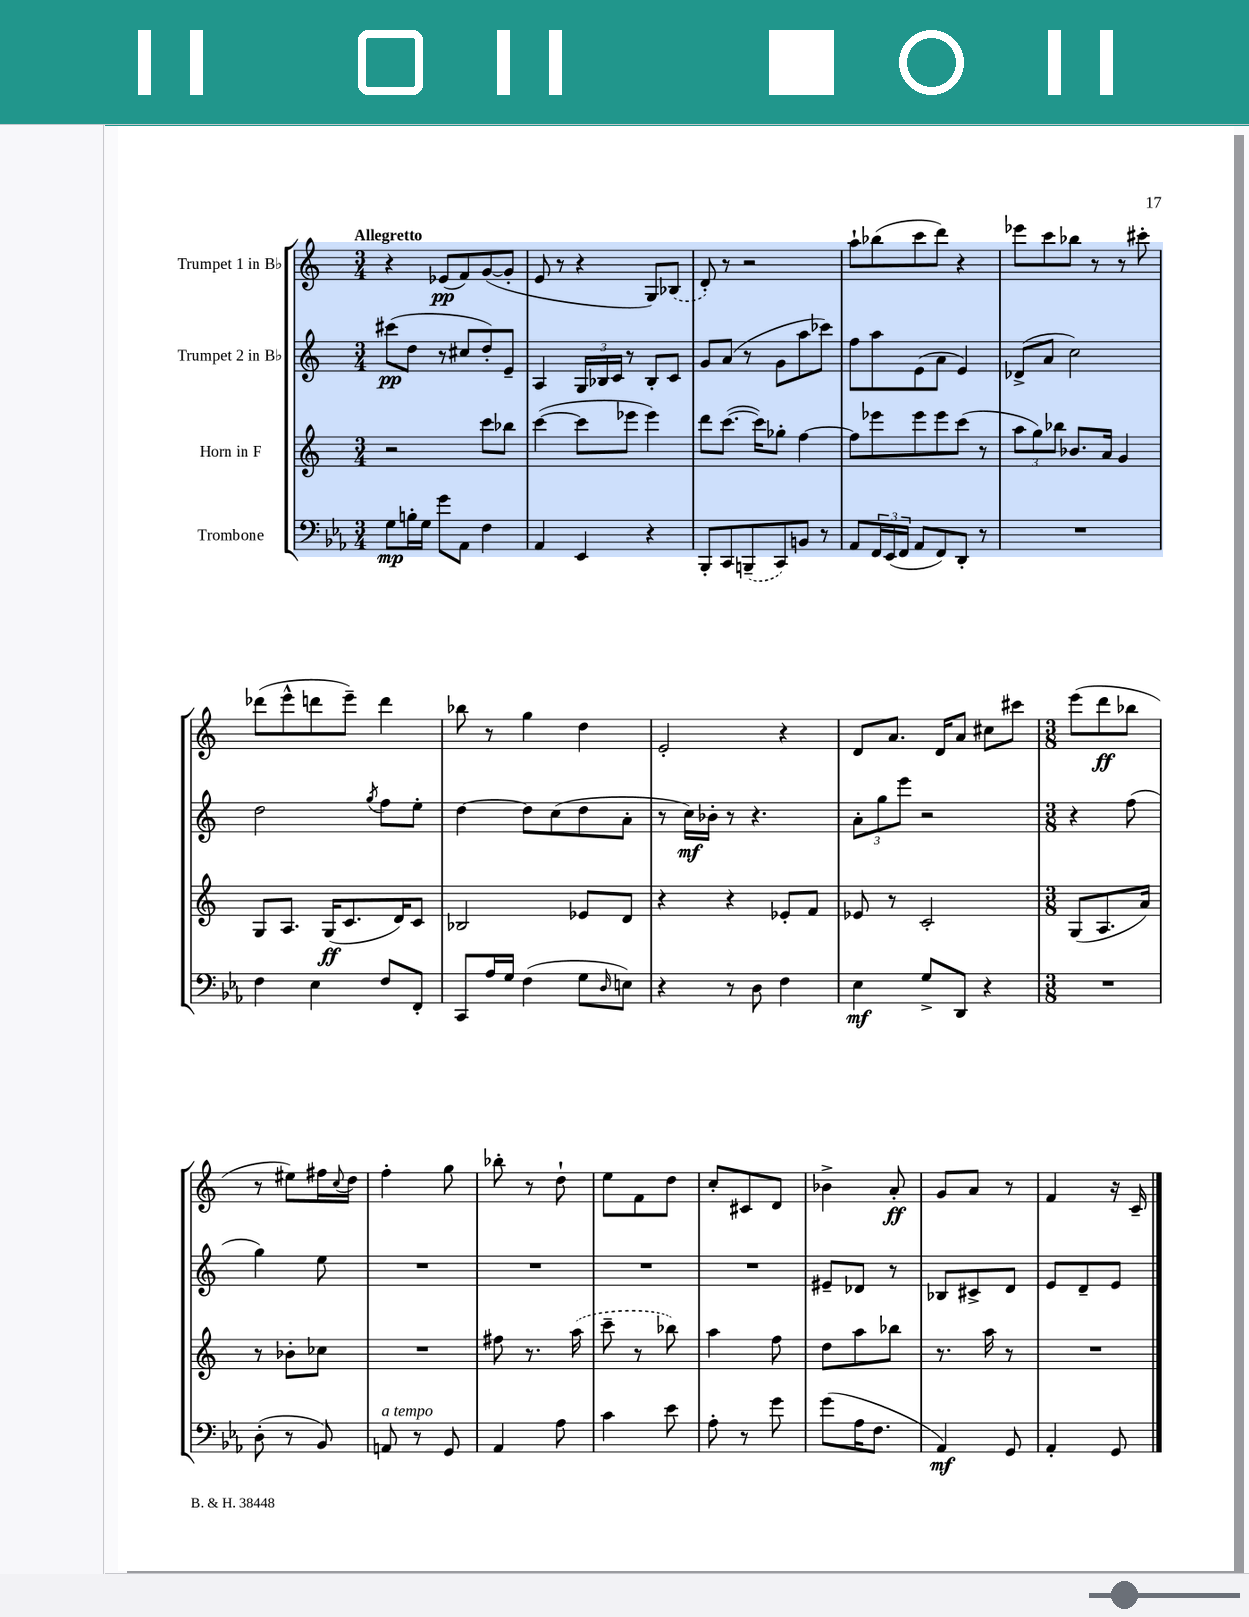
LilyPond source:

<<
\new StaffGroup <<
\new Staff = "s0" \with { instrumentName = "Trumpet 1 in Bb" } {
    \clef treble \key c \major \numericTimeSignature \time 3/4 \tempo "Allegretto"
    r4 ees'8\pp( f'8) g'8~( g'8-. |
    e'8 r8 r4 g8) \once \slurDashed bes8( |
    d'8-.) r8 r2 |
    a''8-! bes''8( c'''8 d'''8) r4 |
    ees'''8 c'''8 bes''8 r8 r8 cis'''8-. |
    des'''8( e'''8-^ d'''8 e'''8--) d'''4 |
    bes''8 r8 g''4 d''4 |
    e'2-. r4 |
    d'8 a'8. d'16 a'8 cis''8 cis'''8 |
    \numericTimeSignature \time 3/8 e'''8( d'''8\ff bes''8 |
    r8 eis''8) fis''16 \appoggiatura { c''8 } d''16 |
    f''4-. g''8 |
    bes''8-. r8 d''8-! |
    e''8 f'8 d''8 |
    c''8-. cis'8 d'8 |
    bes'4-> a'8-.\ff |
    g'8 a'8 r8 |
    f'4 r16 c'16-- \bar "|." |
}
\new Staff = "s1" \with { instrumentName = "Trumpet 2 in Bb" } {
    \clef treble \key c \major \numericTimeSignature \time 3/4
    cis'''8\pp( d''8 r8 cis''8 d''8-.) e'8-- |
    a4 \tuplet 3/2 { g16 bes16 c'16 } r8 bes8-. c'8 |
    g'8 a'8( r8 g'8 a''8 ces'''8) |
    f''8 a''8 e'8( a'8 e'4) |
    des'8->( a'8 c''2) |
    d''2 \acciaccatura { g''8 } f''8 e''8-. |
    d''4~ d''8 c''8( d''8 a'8-. |
    r8 c''16\mf) bes'16-. r8 r4. |
    \tuplet 3/2 { a'8-. g''8 e'''8 } r2 |
    \numericTimeSignature \time 3/8 r4 f''8( |
    g''4) e''8 |
    R4. |
    R4. |
    R4. |
    R4. |
    eis'8-- des'8 r8 |
    bes8 cis'8-> d'8 |
    e'8 d'8-- e'8 \bar "|." |
}
\new Staff = "s2" \with { instrumentName = "Horn in F" } {
    \clef treble \key c \major \numericTimeSignature \time 3/4
    r2 c'''8 bes''8 |
    c'''4~( c'''8 ees'''8 ees'''4) |
    d'''8 c'''8.~( c'''16) ges''8-. f''4~ |
    f''8 ees'''8 ees'''8 ees'''8 c'''8( r8 |
    \tuplet 3/2 { a''8 g''8) bes''8 } bes'8. a'16 g'4 |
    g8 a8. g16\ff( c'8. d'16) c'8 |
    bes2 ees'8 d'8 |
    r4 r4 ees'8-. f'8 |
    ees'8 r8 c'2-. |
    \numericTimeSignature \time 3/8 g8( a8. a'16) |
    r8 bes'8-. ces''8 |
    R4. |
    fis''8 r8. \once \slurDashed a''16( |
    c'''8-- r8 bes''8) |
    a''4 f''8 |
    d''8 a''8 bes''8 |
    r8. a''16 r8 |
    R4. \bar "|." |
}
\new Staff = "s3" \with { instrumentName = "Trombone" } {
    \clef bass \key ees \major \numericTimeSignature \time 3/4
    g8\mp b16-. g16 g'8 aes,8 f4 |
    aes,4 ees,4 r4 |
    bes,,8-. c,8 \once \slurDashed b,,8--( c,8) b,8 r8 |
    aes,8 \tuplet 3/2 { f,16 ees,16( f,16 } aes,8 f,8) d,8-. r8 |
    R2. |
    f4 ees4 f8 f,8-. |
    c,8 aes16 g16 f4( g8 \grace { d16 } e8) |
    r4 r8 d8 f4 |
    ees4\mf g8-> d,8 r4 |
    \numericTimeSignature \time 3/8 R4. |
    d8-.( r8 bes,8) |
    a,8^\markup { \italic "a tempo" } r8 g,8 |
    aes,4 aes8 |
    c'4 ees'8 |
    aes8-. r8 g'8 |
    g'8( aes16 f8. |
    aes,4\mf) g,8 |
    aes,4-. g,8 \bar "|." |
}
>>
>>
\layout { \context { \Score \remove "Bar_number_engraver" } }
